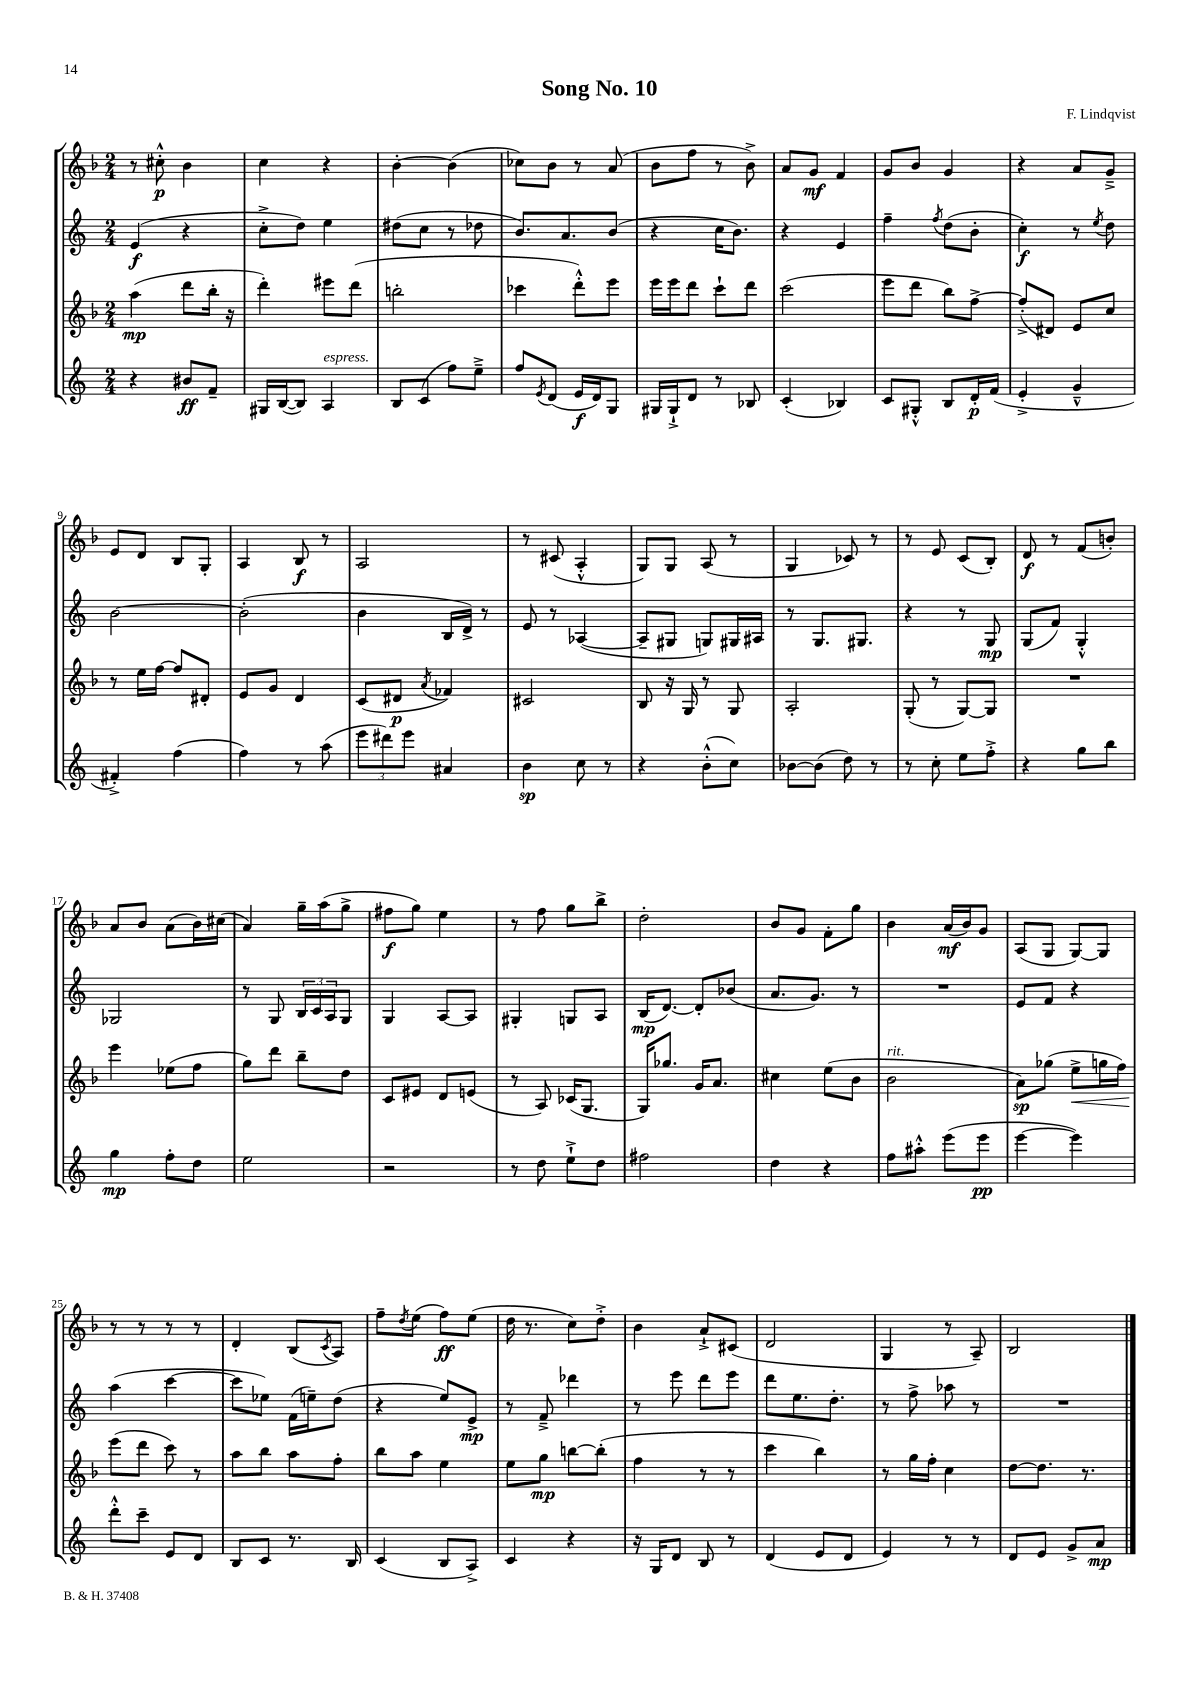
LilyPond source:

\header { title = "Song No. 10" composer = "F. Lindqvist" }
<<
\new StaffGroup <<
\new Staff = "s0" {
    \clef treble \key f \major \numericTimeSignature \time 2/4
    r8 cis''8-.-^\p bes'4 |
    c''4 r4 |
    bes'4~-. bes'4( |
    ces''8) bes'8 r8 a'8( |
    bes'8 f''8 r8 bes'8->) |
    a'8 g'8\mf f'4 |
    g'8 bes'8 g'4 |
    r4 a'8 g'8---> |
    e'8 d'8 bes8 g8-. |
    a4 bes8\f r8 |
    a2 |
    r8 cis'8( a4-.-^ |
    g8) g8 a8( r8 |
    g4 ces'8) r8 |
    r8 e'8 c'8( bes8-.) |
    d'8\f r8 f'8( b'8-.) |
    a'8 bes'8 a'8( bes'16) cis''16( |
    a'4) g''16-- a''16( g''8-> |
    fis''8\f g''8) e''4 |
    r8 f''8 g''8 bes''8-> |
    d''2-. |
    bes'8 g'8 f'8-. g''8 |
    bes'4 a'16\mf( bes'16) g'8 |
    a8( g8 g8~) g8 |
    r8 r8 r8 r8 |
    d'4-. bes8( \acciaccatura { c'8 } a8) |
    f''8-- \acciaccatura { d''8 } e''8( f''8\ff) e''8( |
    d''16 r8. c''8) d''8-.-> |
    bes'4 a'8-!-> cis'8( |
    d'2 |
    g4 r8 a8--) |
    bes2 \bar "|." |
}
\new Staff = "s1" {
    \clef treble \key c \major \numericTimeSignature \time 2/4
    e'4\f( r4 |
    c''8-.-> d''8) e''4 |
    dis''8( c''8 r8 des''8 |
    b'8.) a'8. b'8( |
    r4 c''16 b'8.) |
    r4 e'4 |
    f''4-- \acciaccatura { f''8 } d''8( b'8-. |
    c''4-.\f) r8 \acciaccatura { e''8 } d''8 |
    b'2~ |
    b'2-.( |
    b'4 b16 d'16->) r8 |
    e'8 r8 aes4~( |
    aes8-- gis8 g8) gis16 ais16 |
    r8 g8. gis8. |
    r4 r8 g8\mp |
    g8( f'8) g4-.-^ |
    ges2 |
    r8 g8 \tuplet 3/2 { b16 c'16 a16 } g8 |
    g4 a8~ a8 |
    gis4-. g8 a8 |
    b16\mp( d'8.~) d'8-. bes'8( |
    a'8. g'8.) r8 |
    R2 |
    e'8 f'8 r4 |
    a''4( c'''4~ |
    c'''8 ees''8) f'16( e''16--) d''8( |
    r4 e''8) e'8->\mp |
    r8 f'8---> des'''4 |
    r8 e'''8 d'''8 e'''8 |
    d'''8 e''8. d''8.-. |
    r8 f''8-> aes''8 r8 |
    R2 \bar "|." |
}
\new Staff = "s2" {
    \clef treble \key f \major \numericTimeSignature \time 2/4
    a''4\mp( d'''8 bes''16-. r16 |
    d'''4-.) eis'''8 d'''8( |
    b''2-. |
    ces'''4 d'''8-.-^) e'''8 |
    e'''16 e'''16 d'''8 c'''8-! d'''8 |
    c'''2( |
    e'''8 d'''8 bes''8) f''8~-> |
    f''8-.->( dis'8) e'8 c''8 |
    r8 e''16 f''16~ f''8 dis'8-. |
    e'8 g'8 d'4 |
    c'8( dis'8\p \acciaccatura { a'8 } fes'4) |
    cis'2 |
    bes8 r16 g16 r8 g8 |
    a2-. |
    g8-.( r8 g8~) g8 |
    R2 |
    e'''4 ees''8( f''8 |
    g''8) d'''8 bes''8-- d''8 |
    c'8 eis'8 d'8 e'8( |
    r8 a8) ces'16( g8. |
    g16) ges''8. g'16 a'8. |
    cis''4 e''8( bes'8 |
    bes'2^\markup { \italic "rit." } |
    a'8\sp) ges''8( e''8->\< g''16 f''16) |
    e'''8\!( d'''8 c'''8) r8 |
    a''8 bes''8 a''8 f''8-. |
    bes''8 a''8 e''4 |
    e''8 g''8\mp b''8~ b''8-.( |
    f''4 r8 r8 |
    c'''4 bes''4) |
    r8 g''16 f''16-. c''4 |
    d''8~ d''8. r8. \bar "|." |
}
\new Staff = "s3" {
    \clef treble \key c \major \numericTimeSignature \time 2/4
    r4 bis'8\ff f'8-- |
    gis16 b16~( b8) a4^\markup { \italic "espress." } |
    b8 c'8( f''8) e''8---> |
    f''8 \acciaccatura { e'8 } d'8( e'16\f d'16) g8 |
    gis16 gis16-!-> d'8 r8 bes8 |
    c'4-.( bes4) |
    c'8 gis8-.-^ b8 d'16-.\p f'16( |
    e'4-.-> g'4---^ |
    fis'4-.->) f''4( |
    f''4) r8 a''8( |
    \tuplet 3/2 { e'''8 dis'''8) e'''8 } ais'4 |
    b'4\sp c''8 r8 |
    r4 b'8-.-^( c''8) |
    bes'8~ bes'8( d''8) r8 |
    r8 c''8-. e''8 f''8-.-> |
    r4 g''8 b''8 |
    g''4\mp f''8-. d''8 |
    e''2 |
    r2 |
    r8 d''8 e''8-!-> d''8 |
    fis''2 |
    d''4 r4 |
    f''8 ais''8-.-^ e'''8( e'''8\pp |
    e'''4~ e'''4) |
    d'''8-.-^ c'''8-- e'8 d'8 |
    b8 c'8 r8. b16 |
    c'4( b8 a8->) |
    c'4 r4 |
    r16 g16 d'8 b8 r8 |
    d'4( e'8 d'8 |
    e'4) r8 r8 |
    d'8 e'8 g'8-> a'8\mp \bar "|." |
}
>>
>>
